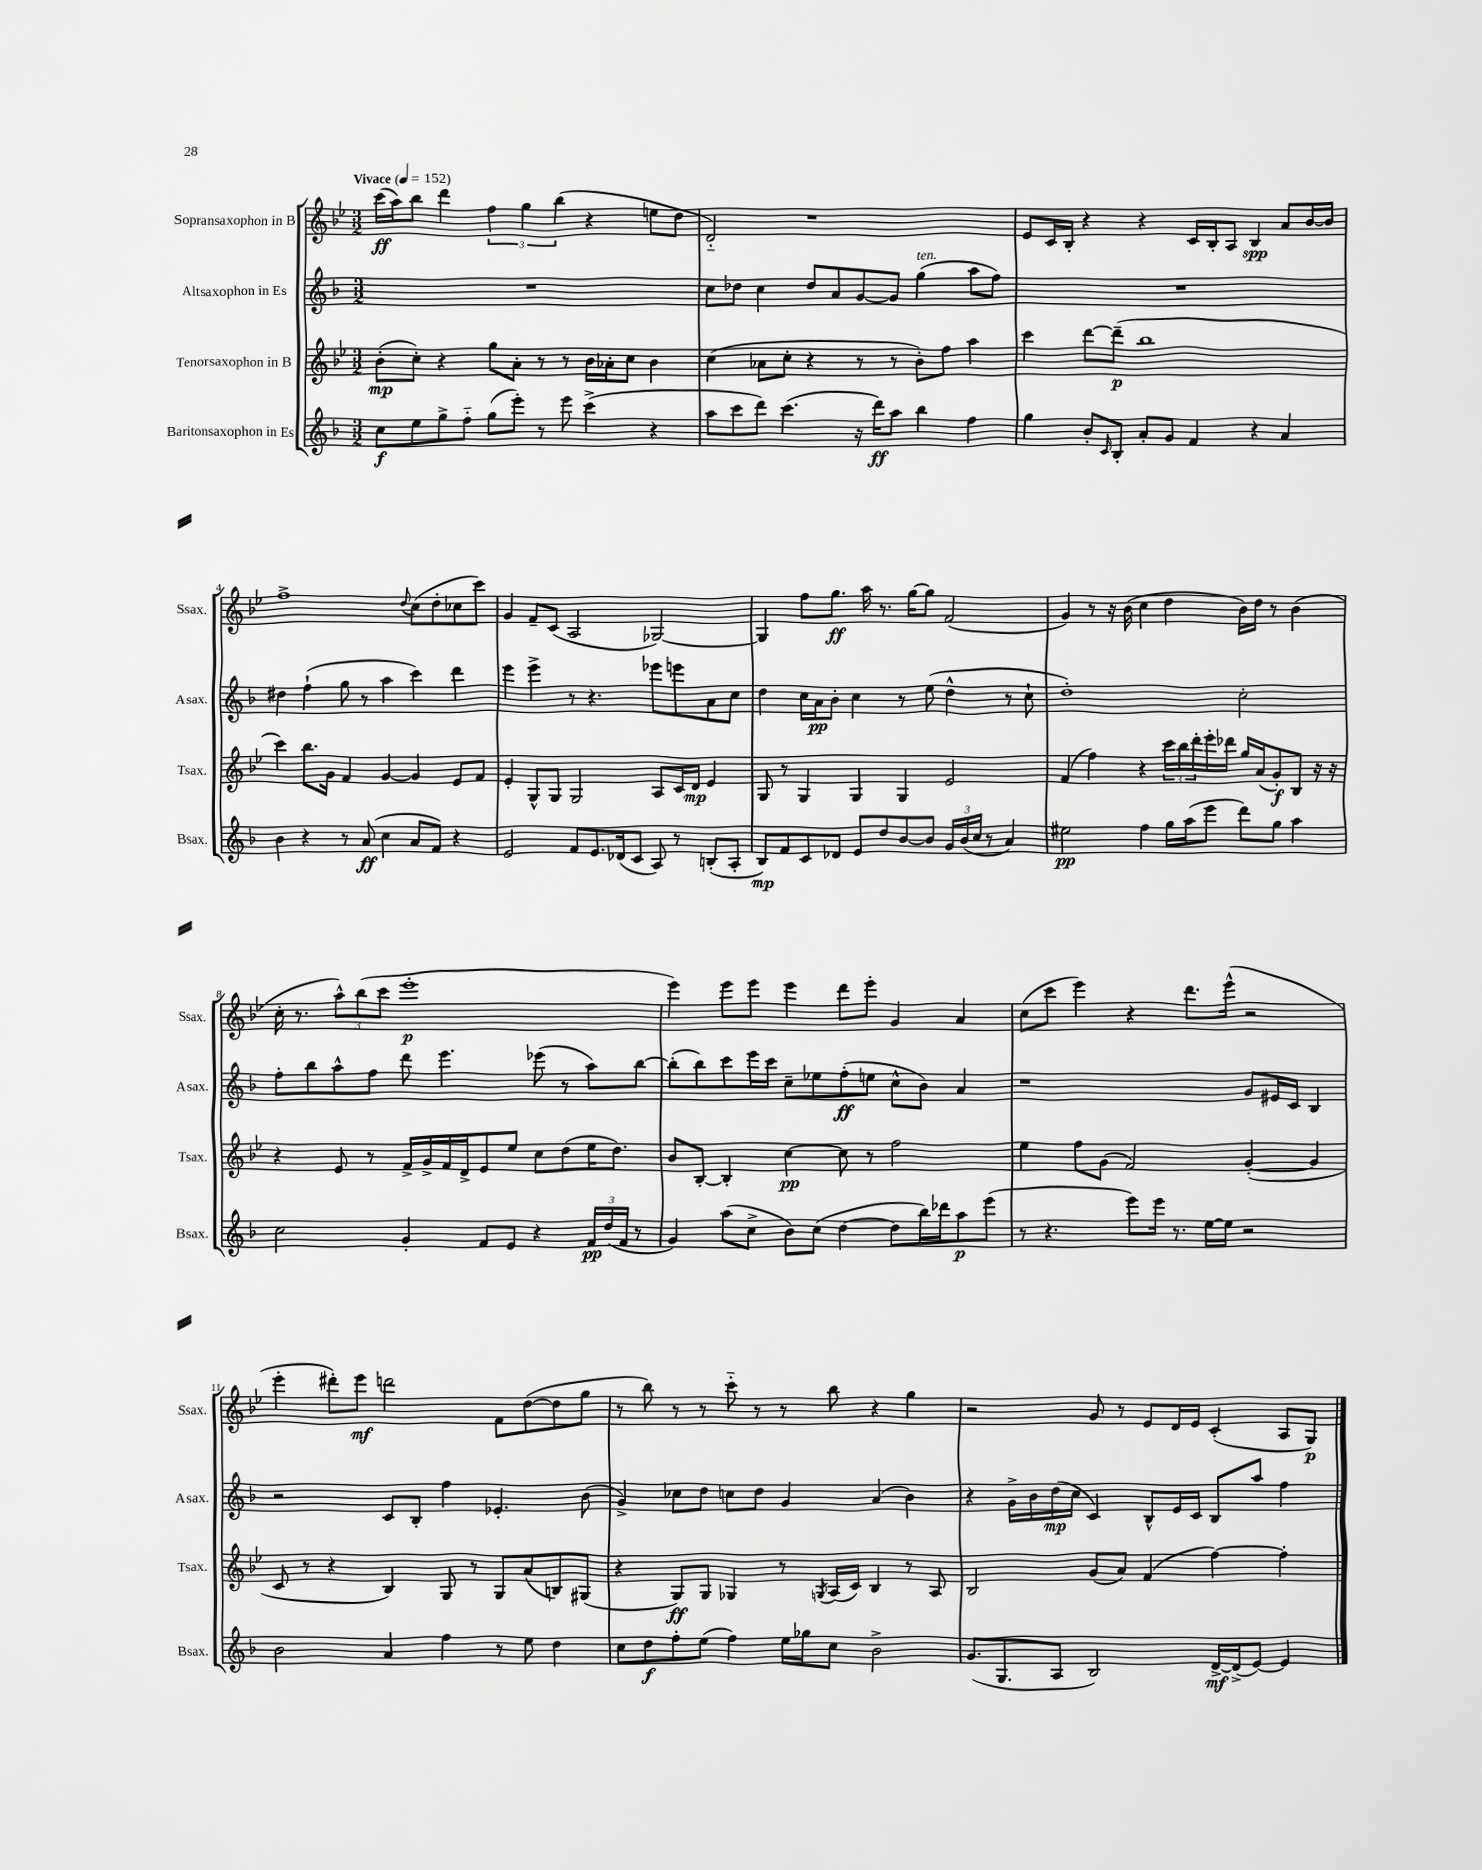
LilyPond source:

<<
\new StaffGroup <<
\new Staff = "s0" \with { instrumentName = "Sopransaxophon in B" shortInstrumentName = "Ssax." } {
    \clef treble \key bes \major \numericTimeSignature \time 3/2 \tempo "Vivace" 4 = 152
    c'''16\ff( a''16) bes''8 d'''4 \tuplet 3/2 { f''4 g''4 bes''4( } r4 e''8 d''8 |
    d'2-_) r1 |
    ees'8 c'16 bes16-. r4 r4 c'16 bes16-. a8 bes4\spp a'8 bes'16~ bes'16 |
    f''1-> \appoggiatura { d''8 } c''8( d''8-. ces''8 c'''8) |
    g'4 f'8-- c'8( a2 ges2~) |
    ges4 f''8 g''8.\ff a''16 r8. g''16~ g''8 f'2( |
    g'4) r8 r16 bes'16( c''4 d''4 bes'16) d''16 r8 bes'4( |
    c''16-. r8. \tuplet 3/2 { a''8-^) bes''8( c'''8 } ees'''1-.\p |
    ees'''4) ees'''8 ees'''8 ees'''4 d'''8 ees'''8-. g'4 a'4 |
    c''8( c'''8 ees'''4) r4 d'''8. ees'''16-^( r2 |
    ees'''4-. dis'''8-.) ees'''8\mf d'''2 f'8 d''8~( d''8 g''8 |
    r8 bes''8) r8 r8 c'''8-_ r8 r8 bes''8 r4 g''4 |
    r2 g'8 r8 ees'8 d'16 ees'16 c'4-.( a8 g8\p) \bar "|." |
}
\new Staff = "s1" \with { instrumentName = "Altsaxophon in Es" shortInstrumentName = "Asax." } {
    \clef treble \key f \major \numericTimeSignature \time 3/2
    R1. |
    c''8 des''8 c''4 des''8 a'8 g'8~ g'8 g''4^\markup { \italic "ten." }( a''8 f''8) |
    R1. |
    dis''4 f''4-!( g''8 r8 a''4 c'''4) d'''4 |
    e'''4 e'''4-> r8 r4. ees'''8 e'''8 a'8 c''8 |
    d''4 c''16 a'16\pp bes'8-. c''4 r8 e''8( d''4-^ r8 c''8-! |
    d''1-.) c''2-. |
    f''8-. bes''8 a''8-^ f''8 d'''8 e'''4. ees'''8( r8 a''8) bes''8~ |
    bes''8-.( bes''8) c'''8 e'''16 c'''16 c''8-- ees''8 f''8-.\ff( e''8 c''8-^ bes'8) a'4 |
    r1 g'8 eis'16 c'16 bes4 |
    r2 c'8 bes8-. f''4 ees'4.-. bes'8( |
    g'4->) ces''8 d''8 c''8 d''8 g'4 a'4( bes'4) |
    r4 g'16-> bes'16 d''16\mp( c''16 c'4) bes8-^ e'16 c'16 bes8 a''8 f''4 \bar "|." |
}
\new Staff = "s2" \with { instrumentName = "Tenorsaxophon in B" shortInstrumentName = "Tsax." } {
    \clef treble \key bes \major \numericTimeSignature \time 3/2
    bes'8-.\mp( c''8-.) r4 g''8 a'8-. r8 r8 bes'16 aes'16-. c''8 bes'4 |
    c''4( aes'8 c''8-. r4 r8 r8 bes'8-.) f''8 a''4 |
    c'''4 d'''8~ d'''8--\p( bes''1 |
    c'''4) bes''8. g'16 f'4 g'4~ g'4 ees'8 f'8 |
    ees'4-. g8-^ g8 g2 a8 c'16 d'16\mp ees'4 |
    g8 r8 g4 g4 g4 ees'2 |
    f'4( f''4) r4 \tuplet 3/2 { c'''16 bes''16 d'''16-. } ees'''16-. des'''16 g''16 a'16( g'8-.\f) bes8 r16 r16 |
    r4 ees'8 r8 f'16-> g'16-> f'16 d'16-> ees'8 ees''8 c''8 d''8( ees''16 d''8.) |
    bes'8 bes8~-. bes4-. c''4~\pp c''8 r8 f''2 |
    ees''4 f''8 g'8( f'2) g'4~-.( g'4 |
    c'8 r8 r4 bes4) g8 r8 g8 a'8( b8) gis8( |
    r4 g8\ff) g8 ges4 r8 \acciaccatura { g8 } a16( c'16) bes4 r8 a8 |
    bes2 g'8( a'8) f'4( f''4~) f''4-. \bar "|." |
}
\new Staff = "s3" \with { instrumentName = "Baritonsaxophon in Es" shortInstrumentName = "Bsax." } {
    \clef treble \key f \major \numericTimeSignature \time 3/2
    c''8\f e''8 g''8-> f''8-_ g''8( e'''8-.) r8 e'''8 c'''4->( r4 |
    a''8 c'''8 d'''8) c'''4.( r16 d'''16\ff) a''8 bes''4 f''4 |
    g''4 bes'8-. \grace { c'16 } bes8-. a'8-. g'8 f'4 r4 a'4 |
    bes'4 r4 r8 a'8\ff( c''4 a'8 f'8) r4 |
    e'2 f'8 e'8. des'16( c'8 a8) r8 b8-.( a8-. |
    bes8\mp) f'8 c'8 des'8 e'8 d''8 bes'8~ bes'8 \tuplet 3/2 { g'16 bes'16( c''16 } r8 a'4) |
    eis''2\pp f''4 g''16 a''16( e'''8 d'''8) g''8 a''4 |
    c''2 g'4-. f'8 e'8 r4 \tuplet 3/2 { f'16\pp d''16( f'16 } r8 |
    g'4) a''8( c''8-> bes'8) c''8( d''4~ d''8 bes''16) des'''16 a''8\p e'''8( |
    r8 r4. e'''8) e'''16 r8. e''16~ e''16 r2 |
    bes'2 a'4 f''4 r8 e''8 d''4 |
    c''8 d''8\f f''8-. e''8( f''4) e''16 ges''16 c''8 bes'2-> |
    g'8.( g8. a8 bes2) d'16~->\mf d'16->( e'8~) e'4 \bar "|." |
}
>>
>>
